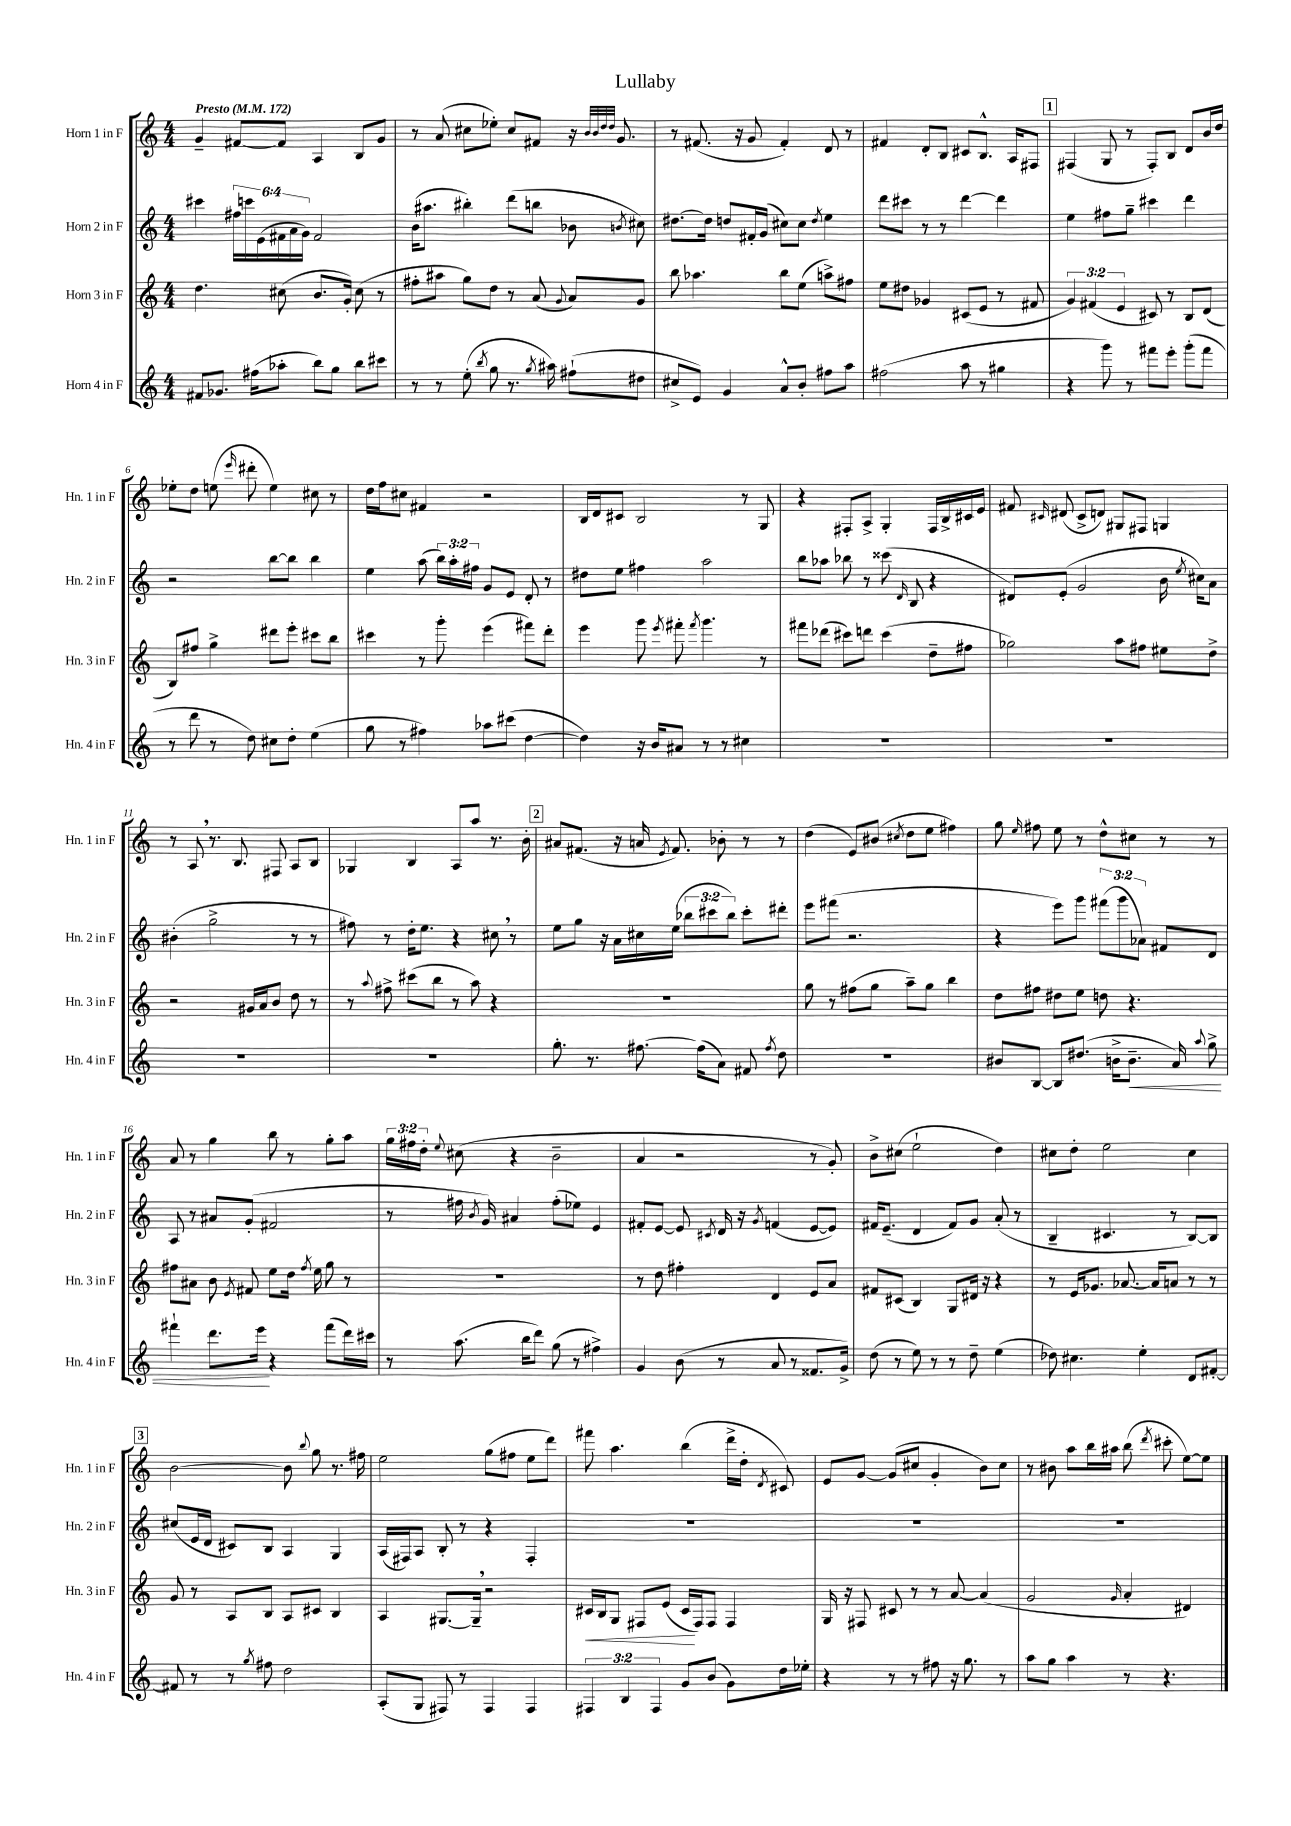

**kern	**dynam	**kern	**dynam	**kern	**kern
*part4	*part4	*part3	*part3	*part2	*part1
*staff4	*staff4	*staff3	*staff3	*staff2	*staff1
*I"Horn 4 in F	*	*I"Horn 3 in F	*	*I"Horn 2 in F	*I"Horn 1 in F
*I'Hn. 4 in F	*	*I'Hn. 3 in F	*	*I'Hn. 2 in F	*I'Hn. 1 in F
*clefG2	*	*clefG2	*	*clefG2	*clefG2
*k[]	*	*k[]	*	*k[]	*k[]
*M4/4	*	*M4/4	*	*M4/4	*M4/4
*MM172	*	*MM172	*	*MM172	*MM172
=1	=1	=1	=1	=1	=1
!	!	!	!	!	!LO:TX:a:B:t=Presto
8f#X/L	.	4.dd\	.	4ccc#X\	4g~/
8.g-X/J	.	.	.	.	.
.	.	.	.	24ff#X\LL	[8f#X/L
.	.	.	.	24cccn\	.
(16ff#X\KL	.	.	.	.	.
.	.	.	.	(24e\	.
8aa-X'\J	.	(8cc#X\	.	24f#X\	8f#/J]
.	.	.	.	24a\	.
.	.	.	.	24g\JJ)	.
8bb\L)	.	8.b/L	.	2f#/	4A/
8gg\J	.	.	.	.	.
.	.	16g'/Jk)	.	.	.
8bb\L	.	(8cc#\	.	.	8B/L
8ccc#X\J	.	8r	.	.	8g/J
=2	=2	=2	=2	=2	=2
8r	.	8ff#X'\L	.	(16b\KL	8r
.	.	.	.	8.aa#X\J	.
8r	.	8aa#X\J	.	.	(8a/
(8ee'\	.	8gg\L)	.	4bb#X'\)	8cc#X\L
8qbb/	.	.	.	.	.
8gg\	.	8dd\J	.	.	8ee-X'\J)
8.r	.	8r	.	(8ddd\L	8cc#/L
.	.	(8a/	.	8bbn\J	8f#X/J
8qgg/	.	.	.	.	.
16aa#X\)	.	.	.	.	.
.	.	8qqg/	.	.	.
(8ff#X`\L	.	8a/L)	.	8b-X\	16r
.	.	.	.	.	32qqb/LLL
.	.	.	.	.	32qqb/
.	.	.	.	.	32qqdd/
.	.	.	.	.	32qqdd/JJJ
.	.	.	.	.	8.g/
.	.	.	.	8qbn/	.
8dd#X\J	.	8g/J	.	8cc#X\)	.
=3	=3	=3	=3	=3	=3
8cc#X^/L	.	8bb\	.	[8.dd#X\L	8r
8e/J)	.	4.aa-X\	.	.	(8.f#X/
.	.	.	.	16dd#\Jk]	.
4g/	.	.	.	8ddn/L	.
.	.	.	.	.	16r
.	.	.	.	16f#X'/L	8g/
.	.	.	.	(16g/JJ	.
8a^^/L	.	8bb\L	.	8cc#X\L)	4f#'/)
8b'/J	.	(8ee\J	.	8cc#\J	.
.	.	.	.	8qdd/	.
8ff#X\L	.	8aan^\L)	.	4ee\	8d/
8aa\J	.	8ff#X\J	.	.	8r
=4	=4	=4	=4	=4	=4
(2ff#X\	.	8ee\L	.	8ddd\L	4f#X/
.	.	8dd#X\J	.	8ccc#X\J	.
.	.	4g-X/	.	8r	8d'/L
.	.	.	.	8r	8B/J
8aa\	.	(8c#X/L	.	[4ddd\	8c#X/L
8r	.	8e/J	.	.	8.B^^/J
4gg#X\	.	8r	.	4ddd\]	.
.	.	.	.	.	16A/KL
.	.	8f#X/	.	.	8F#X/J
!!LO:REH:place=s1:t=1
=5	=5	=5	=5	=5	=5
4r	.	6g/)	.	4ee\	(4F#X/
.	.	(6f#X/	.	.	.
8ggg\)	.	.	.	8ff#X\L	8G/
.	.	6e/	.	.	.
8r	.	.	.	8gg~\J	8r
8fff#X\L	.	8c#X/)	.	4ccc#X\	8F#'/L)
8eee'\J	.	8r	.	.	8B/J
(8ggg'\L	.	8B/L	.	4ddd\	8d/L
8fff#\J	.	(8d/J	.	.	16b/L
.	.	.	.	.	16dd/JJ
!!LO:LB:g=z
=6	=6	=6	=6	=6	=6
8r	.	8B/L)	.	2r	8ee-X'\L
8ddd\	.	8ff#X/J	.	.	8dd\J
8r	.	4gg^\	.	.	(8een\
.	.	.	.	.	16qqeee/
8dd\)	.	.	.	.	8ddd#X'\
8cc#X\L	.	8ddd#X\L	.	[8bb\L	4ee\)
8dd'\J	.	8eee'\J	.	8bb\J]	.
(4ee\	.	8ccc#X\L	.	4bb\	8cc#X\
.	.	8bb\J	.	.	8r
=7	=7	=7	=7	=7	=7
8gg\	.	4ccc#X\	.	4ee\	16dd\LL
.	.	.	.	.	16ff\J
8r	.	.	.	.	8cc#X\J
4ff#X\)	.	8r	.	(8aa\	4f#X/
.	.	8ggg'\	.	24bb\LL)	.
.	.	.	.	24aa'\	.
.	.	.	.	24ff#X\JJ	.
8aa-X\L	.	(4eee\	.	8g/L	2r
(8ccc#X\J	.	.	.	8e/J	.
[4dd\	.	8fff#X\L)	.	8d'/	.
.	.	8ddd'\J	.	8r	.
=8	=8	=8	=8	=8	=8
4dd\])	.	4eee\	.	8dd#X\L	16B/LL
.	.	.	.	.	16d/J
.	.	.	.	8ee\J	8c#X/J
16r	.	8ggg\	.	4ff#X\	2B/
16b/KL	.	.	.	.	.
.	.	8qeee/	.	.	.
8a#X/J	.	8fff#X'\	.	.	.
.	.	8qfff#/	.	.	.
8r	.	4.ggg\	.	2aa\	.
8r	.	.	.	.	.
4cc#X\	.	.	.	.	8r
.	.	8r	.	.	8G/
=9	=9	=9	=9	=9	=9
1r	.	8fff#X\L	.	8bb\L	4r
.	.	(8ddd-X\J	.	8aa-X\J	.
.	.	8ccc#X\L)	.	8bb-X\	8F#X'/L
.	.	8dddn\J	.	8r	8A^/J
.	.	(4ccc#\	.	(8ccc##X\	4G'/
.	.	.	.	16qqd/	.
.	.	.	.	8B/	.
.	.	8dd~\L	.	4r	16F#/LL
.	.	.	.	.	16B^/
.	.	8ff#X\J	.	.	16c#X/
.	.	.	.	.	16e/JJ
=10	=10	=10	=10	=10	=10
1r	.	2gg-X\)	.	8d#X/L)	8f#X/
.	.	.	.	.	16qqc#X/
.	.	.	.	(8e'/J	(8d#X/
.	.	.	.	2g/	8c#^/L
.	.	.	.	.	8dn/J)
.	.	8aa\L	.	.	8G#X/L
.	.	8ff#X\J	.	.	8F#X/J
.	.	8ee#X\L	.	16b\	4Gn/
.	.	.	.	8qee/	.
.	.	.	.	16cc#X\KL)	.
.	.	8dd^\J	.	8a\J	.
!!LO:LB:g=z
=11	=11	=11	=11	=11	=11
1r	.	2r	.	(4b#X'\	8r
.	.	.	.	.	8A,/
.	.	.	.	2gg^\	8.r
.	.	.	.	.	8.B/
.	.	16g#X/LL	.	.	.
.	.	16a/J	.	.	.
.	.	8b/J	.	.	8F#X/
.	.	8dd\	.	8r	8A/L
.	.	8r	.	8r	8B/J
=12	=12	=12	=12	=12	=12
1r	.	8r	.	8ff#X\)	4G-X/
.	.	8qqaa/	.	.	.
.	.	8ff#X^\	.	8r	.
.	.	(8ccc#X\L	.	16dd'\KL	4B/
.	.	.	.	8.ee\J	.
.	.	8bb\J	.	.	.
.	.	8r	.	4r	8A/L
.	.	8aa\)	.	.	8aa/J
.	.	4r	.	8cc#X,\	8.r
.	.	.	.	8r	.
.	.	.	.	.	16b'\
!!LO:REH:place=s1:t=2
=13	=13	=13	=13	=13	=13
8.gg'\	.	1r	.	8ee\L	8a#X/L
.	.	.	.	8gg\J	(8.f#X/J
8.r	.	.	.	.	.
.	.	.	.	16r	.
.	.	.	.	16a\LL	16r
[8.ff#X\	.	.	.	16cc#X\	16an/
.	.	.	.	.	8qe/
.	.	.	.	(16ee\JJ	8.f#/)
.	.	.	.	12bb-X\L	.
(16ff#\KL]	.	.	.	.	.
.	.	.	.	12ccc#X\	.
8a\J)	.	.	.	.	8b-X'\
.	.	.	.	12bb-\J)	.
8f#X/	.	.	.	8ccc#'\L	8r
8qff#/	.	.	.	.	.
8dd\	.	.	.	8ddd#X'\J	8r
=14	=14	=14	=14	=14	=14
1r	.	8gg\	.	8eee\L	(4dd\
.	.	8r	.	(8fff#X\J	.
.	.	(8ff#X\L	.	2.r	8e/L)
.	.	8gg\J	.	.	(8b#X/J
.	.	.	.	.	8qcc#X/
.	.	8aa~\L)	.	.	8dd\L
.	.	8gg\J	.	.	8ee\J
.	.	4bb\	.	.	4ff#X\)
=15	=15	=15	=15	=15	=15
8b#X/L	.	8dd\L	.	4r	8gg\
.	.	.	.	.	16qqee/
[8B/J	.	8ff#X\J	.	.	8ff#X\
8B/L]	.	8dd#X\L	.	8eee\L)	8ee\
(8.dd#X/J	.	8ee\J	.	8ggg\J	8r
.	.	8ddn\	.	(12fff#X\L	8dd^^\L
16bn^\KL	.	.	.	.	.
.	.	.	.	12ggg\	.
!	!LO:HP:b	!	!	!	!
8.b~\J	<	4.r	.	.	8cc#X\J
.	.	.	.	12a-X\J)	.
.	.	.	.	8f#X/L	8r
16a/)	.	.	.	.	.
8qqaa/	.	.	.	.	.
8gg^\	.	.	.	8d/J	8r
!!LO:LB:g=z
=16	=16	=16	=16	=16	=16
4fff#X`\	.	8ff#X\L	.	8A/	8a/
.	.	8a#X\J	.	8r	8r
8.ddd\L	.	8b\	.	8a#X/L	4gg\
.	.	8qe/	.	.	.
.	.	8f#X/	.	(8g'/J	.
16eee\Jk	.	.	.	.	.
4r	[	8ee\L	.	2f#X/	8bb\
.	.	16dd\Jk	.	.	8r
.	.	8qff#/	.	.	.
.	.	16ee\	.	.	.
(8fff#\L	.	8gg\	.	.	8gg'\L
16ddd\L)	.	8r	.	.	8aa\J
16ccc#X\JJ	.	.	.	.	.
=17	=17	=17	=17	=17	=17
8r	.	1r	.	8r	24gg\LL
.	.	.	.	.	24ff#X\
.	.	.	.	.	24dd'\JJ
.	.	.	.	.	8qqee/
(8.aa\	.	.	.	16ff#X\	(8cc#X\
.	.	.	.	8qb/	.
.	.	.	.	16g/)	.
.	.	.	.	4a#X/	4r
16bb\KL	.	.	.	.	.
8ddd\J)	.	.	.	.	.
(8gg\	.	.	.	(8ff#'\L	2b~\
8r	.	.	.	8ee-X\J)	.
4ff#X^\)	.	.	.	4e/	.
=18	=18	=18	=18	=18	=18
4g/	.	8r	.	8f#X'/L	4a/
.	.	8dd\	.	[8e/J	.
(8b\	.	4ff#X'\	.	8e/]	2r
.	.	.	.	8qc#X/	.
8r	.	.	.	16d/	.
.	.	.	.	16r	.
.	.	.	.	8qg/	.
8a/	.	4d/	.	(4fn/	.
8r	.	.	.	.	.
8.f##X/L	.	8e/L	.	[8e/L	8r
.	.	8a/J	.	8e/J])	8g'/)
16g^/Jk)	.	.	.	.	.
=19	=19	=19	=19	=19	=19
(8dd\	.	8f#X/L	.	16f#X/KL	8b^\L
.	.	.	.	(8.e~/J	.
8r	.	(8c#X/J	.	.	(8cc#X\J
8ee\)	.	4B/)	.	4d/	2ee`\
8r	.	.	.	.	.
8r	.	8G/L	.	8f#/L)	.
8dd~\	.	16d#X/Jk	.	8g/J	.
.	.	16r	.	.	.
(4ee\	.	4r	.	(8a'/	4dd\)
.	.	.	.	8r	.
=20	=20	=20	=20	=20	=20
8dd-X\)	.	8r	.	4B~/	8cc#X\L
4.cc#X\	.	16e/KL	.	.	8dd'\J
.	.	8.g-X/J	.	.	.
.	.	.	.	4.c#X/	2ee\
.	.	[8.a-X/	.	.	.
4ee'\	.	.	.	.	.
.	.	16a-/KL]	.	.	.
.	.	8an/J	.	8r	.
8d/L	.	8r	.	[8B/L)	4cc#\
[8f#X'/J	.	8r	.	8B/J]	.
!!LO:LB:g=z
!!LO:REH:place=s1:t=3
=21	=21	=21	=21	=21	=21
8f#X/]	.	8g/	.	(8cc#X/L	[2b\
8r	.	8r	.	16e/L	.
.	.	.	.	16d/JJ	.
8r	.	8A/L	.	8c#X/L)	.
8qgg/	.	.	.	.	.
8ff#X\	.	8B/J	.	8B/J	.
2dd\	.	8A/L	.	4A/	8b\]
.	.	.	.	.	8qqbb/
.	.	8c#X/J	.	.	8gg\
.	.	4B/	.	4G/	8.r
.	.	.	.	.	16ff#X\
=22	=22	=22	=22	=22	=22
(8A'/L	.	4A/	.	(16A/LL	2ee\
.	.	.	.	16F#X/J)	.
8G/J	.	.	.	8A/J	.
8F#X/)	.	[8.G#X/L	.	8B'/	.
8r	.	.	.	8r	.
.	.	16G#~,/Jk]	.	.	.
4F#/	.	2r	.	4r	(8gg\L
.	.	.	.	.	8ff#X\J
4F#/	.	.	.	4F#'/	8ee\L
.	.	.	.	.	8ddd\J)
=23	=23	=23	=23	=23	=23
!	!	!	!LO:HP:b	!	!
6F#X/	.	16c#X/LL	<	1r	8fff#X\
.	.	16B/J	.	.	.
.	.	8G/J	.	.	4.aa\
6B/	.	.	.	.	.
.	.	8F#X/L	.	.	.
6F#/	.	.	.	.	.
.	.	(8e/J	.	.	.
8g/L	.	16c#/LL	.	.	(4bb\
.	.	16F#/J)	[	.	.
(8b/J	.	8F#/J	.	.	.
8g\L)	.	4F#/	.	.	16ddd^\LL
.	.	.	.	.	16dd'\JJ
.	.	.	.	.	8qd/
16dd\L	.	.	.	.	8c#X/)
16ee-X'\JJ	.	.	.	.	.
=24	=24	=24	=24	=24	=24
4r	.	16G/	.	1r	8e/L
.	.	16r	.	.	.
.	.	8F#X/	.	.	[8g/J
8r	.	8c#X/	.	.	(8g/L]
8r	.	8r	.	.	8cc#X/J
8ff#X\	.	8r	.	.	4g'/
16r	.	[8a/	.	.	.
8.gg\	.	.	.	.	.
.	.	(4a/]	.	.	8b\L)
8r	.	.	.	.	8cc#\J
=25	=25	=25	=25	=25	=25
8aa\L	.	2g/	.	1r	8r
8gg\J	.	.	.	.	8b#X\
4aa\	.	.	.	.	8aa\L
.	.	.	.	.	16bb\L
.	.	.	.	.	16aa#X\JJ
.	.	16qqg/	.	.	.
8r	.	4a'/	.	.	(8bb\
.	.	.	.	.	8qddd/
4.r	.	.	.	.	8ccc#X'\
.	.	4d#X/)	.	.	[8ee\L)
.	.	.	.	.	8ee\J]
==	==	==	==	==	==
*-	*-	*-	*-	*-	*-
